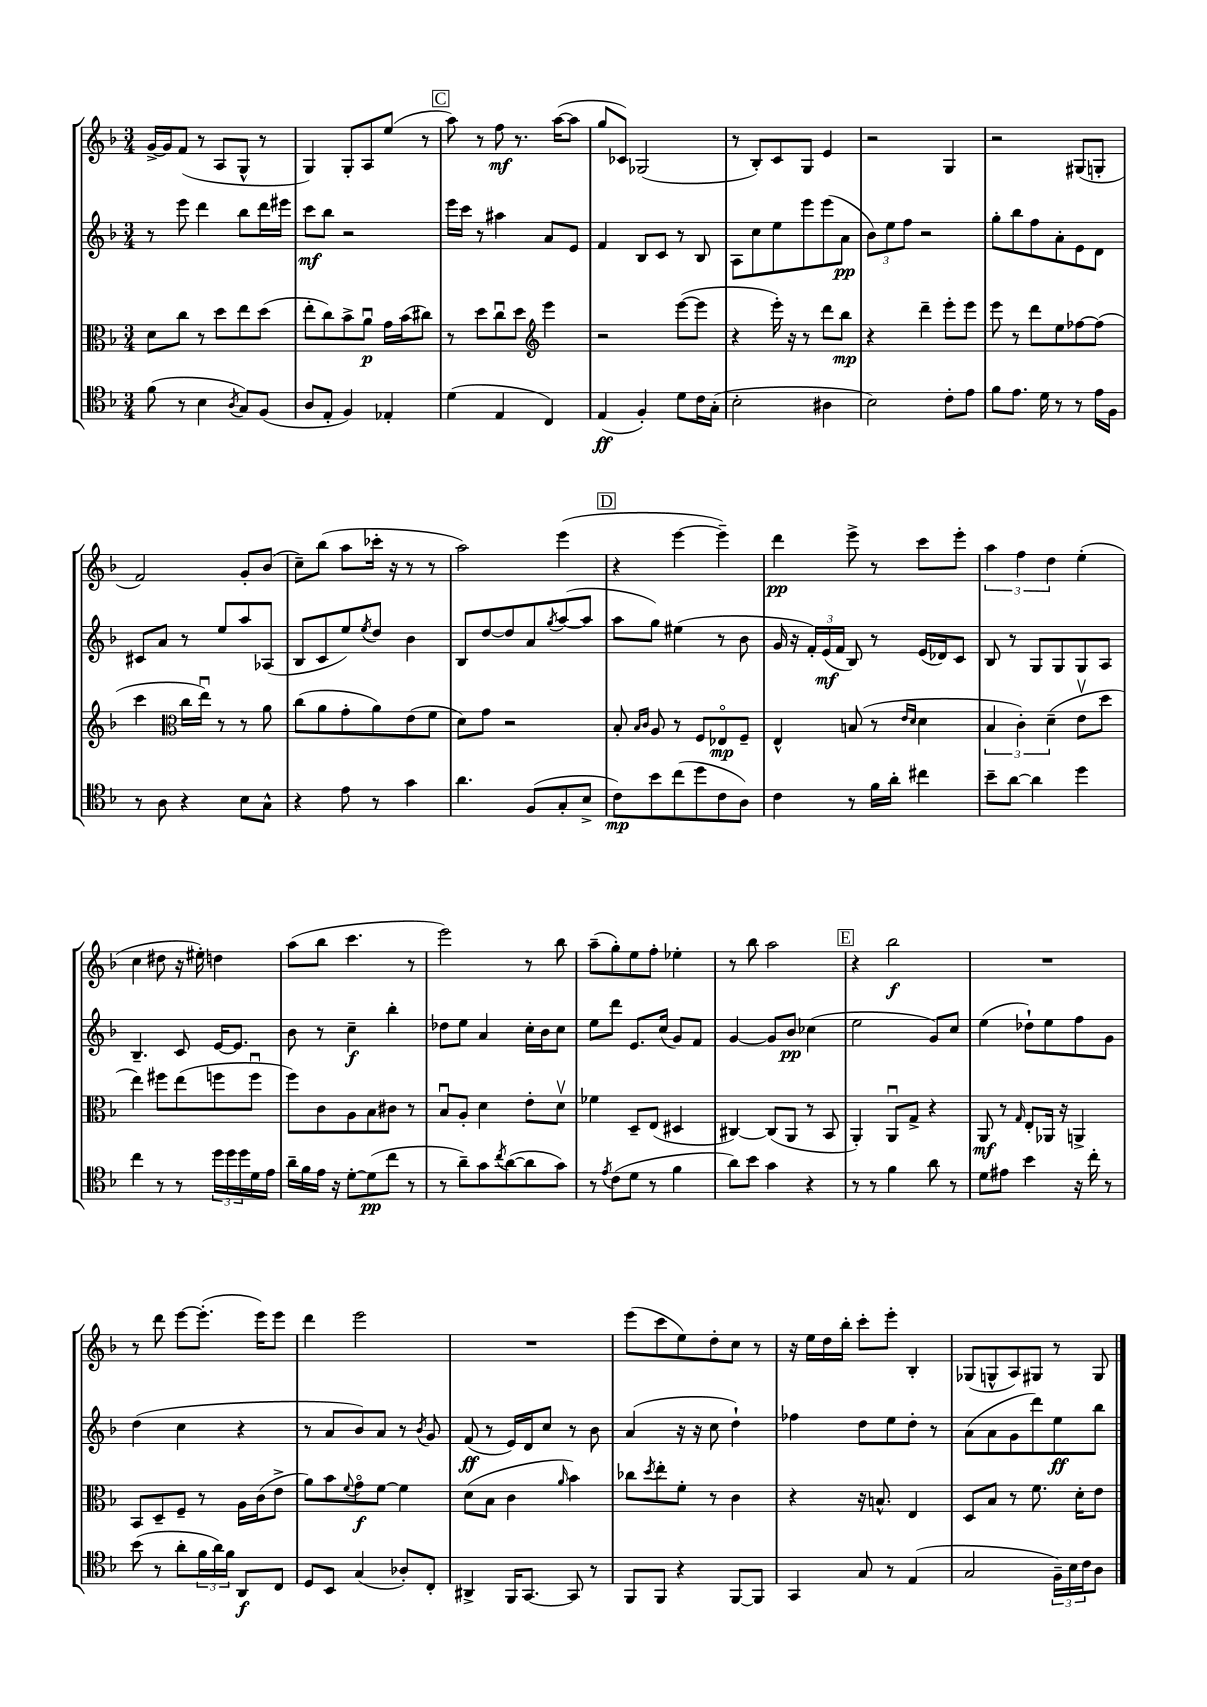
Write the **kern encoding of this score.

**kern	**dynam	**kern	**dynam	**kern	**dynam	**kern	**dynam
*part4	*part4	*part3	*part3	*part2	*part2	*part1	*part1
*staff4	*staff4	*staff3	*staff3	*staff2	*staff2	*staff1	*staff1
*clefC4	*	*clefC3	*	*clefG2	*	*clefG2	*
*k[b-]	*	*k[b-]	*	*k[b-]	*	*k[b-]	*
*M3/4	*	*M3/4	*	*M3/4	*	*M3/4	*
=19	=19	=19	=19	=19	=19	=19	=19
(8f\	.	8d\L	.	8r	.	[16g^/LL	.
.	.	.	.	.	.	16g/J]	.
8r	.	8cc\J	.	8eee\	.	(8f/J	.
4B-\	.	8r	.	4ddd\	.	8r	.
.	.	8dd\L	.	.	.	8A/L	.
8qA/	.	.	.	.	.	.	.
8G/L)	.	8ee\	.	8bb-\L	.	8G^^/J	.
(8F/J	.	(8dd\J	.	16ddd\L	.	8r	.
.	.	.	.	16eee#X\JJ	.	.	.
=20	=20	=20	=20	=20	=20	=20	=20
8A/L	.	8ee'\L	.	8ccc\L	mf	4G/)	.
8E'/J	.	8cc\)	.	8bb-\J	.	.	.
4F/)	.	8b-^\	.	2r	.	8G'/L	.
.	.	8au\J	p	.	.	8A/	.
4E-X'/	.	16g\LL	.	.	.	(8ee/J	.
.	.	(16b-\J	.	.	.	.	.
.	.	8cc#X\J)	.	.	.	8r	.
!!LO:REH:place=s1:t=C
=21	=21	=21	=21	=21	=21	=21	=21
(4d\	.	8r	.	16eee\LL	.	8aa\)	.
.	.	.	.	16ccc\JJ	.	.	.
.	.	8dd\L	.	8r	.	8r	.
4E/	.	8ccu\	.	4aa#X\	.	8ff\	mf
.	.	8dd\J	.	.	.	8.r	.
*	*	*clefG2	*	*	*	*	*
4C/)	.	4eee\	.	8a/L	.	.	.
.	.	.	.	.	.	([16aa\KL	.
.	.	.	.	8e/J	.	8aa\J]	.
=22	=22	=22	=22	=22	=22	=22	=22
(4E/	ff	2r	.	4f/	.	8gg/L	.
.	.	.	.	.	.	8c-X/J)	.
4F'/)	.	.	.	8B-/L	.	(2G-X/	.
.	.	.	.	8c/J	.	.	.
8d\L	.	([8eee\L	.	8r	.	.	.
16c\L	.	8eee\J]	.	8B-/	.	.	.
(16G'\JJ	.	.	.	.	.	.	.
=23	=23	=23	=23	=23	=23	=23	=23
2B-'\	.	4r	.	8A\L	.	8r	.
.	.	.	.	8cc\	.	8B-'/L)	.
.	.	16eee'\)	.	8ee\	.	8c/	.
.	.	16r	.	.	.	.	.
.	.	8r	.	8eee\	.	8G/J	.
4A#X\	.	8ddd\L	.	(8eee\	.	4e/	.
.	.	8bb-\J	mp	8a\J	pp	.	.
=24	=24	=24	=24	=24	=24	=24	=24
2B-\)	.	4r	.	12b-\L)	.	2r	.
.	.	.	.	12ee\	.	.	.
.	.	.	.	12ff\J	.	.	.
.	.	4ddd~\	.	2r	.	.	.
8c'\L	.	8eee'\L	.	.	.	4G/	.
8e\J	.	8eee\J	.	.	.	.	.
=25	=25	=25	=25	=25	=25	=25	=25
8f\L	.	8eee\	.	8gg'\L	.	2r	.
8.e\J	.	8r	.	8bb-\	.	.	.
.	.	8ddd\L	.	8ff\	.	.	.
16d\	.	.	.	.	.	.	.
8r	.	8ee\	.	8a'\	.	.	.
8r	.	[8ff-X\	.	8e\	.	(8G#X/L	.
16e\LL	.	(8ff-\J]	.	8d\J	.	8Gn'/J	.
16F\JJ	.	.	.	.	.	.	.
!!LO:LB:g=z
=26	=26	=26	=26	=26	=26	=26	=26
8r	.	4ccc\	.	8c#X/L	.	2f/)	.
8A\	.	.	.	8a/J	.	.	.
*	*	*clefC3	*	*	*	*	*
4r	.	16cc\LL	.	8r	.	.	.
.	.	16eeu\JJ)	.	.	.	.	.
.	.	8r	.	8ee/L	.	.	.
8B-\L	.	8r	.	8aa/	.	8g'/L	.
8G^^\J	.	8a\	.	(8A-X/J	.	(8b-/J	.
=27	=27	=27	=27	=27	=27	=27	=27
4r	.	(8cc\L	.	8B-/L	.	8cc~\L)	.
.	.	8a\	.	8c/	.	(8bb-\J	.
8e\	.	8g'\	.	8ee/)	.	8aa\L	.
.	.	.	.	8qee/	.	.	.
8r	.	8a\)	.	8dd/J	.	16ccc-X'\Jk	.
.	.	.	.	.	.	16r	.
4g\	.	(8e\	.	4b-\	.	8r	.
.	.	8f\J	.	.	.	8r	.
=28	=28	=28	=28	=28	=28	=28	=28
4.a\	.	8d\L)	.	8B-/L	.	2aa\)	.
.	.	8g\J	.	[8dd/	.	.	.
.	.	2r	.	8dd/]	.	.	.
(8F/L	.	.	.	8a/	.	.	.
.	.	.	.	8qgg/	.	.	.
8G'/	.	.	.	([8aa/	.	(4eee\	.
8B-^/J	.	.	.	8aa/J]	.	.	.
!!LO:REH:place=s1:t=D
=29	=29	=29	=29	=29	=29	=29	=29
8c\L)	mp	8B-'/	.	8aa\L	.	4r	.
.	.	16qqB-/LL	.	.	.	.	.
.	.	16qqc/JJ	.	.	.	.	.
8b-\	.	8A/	.	8gg\J)	.	.	.
(8cc\	.	8r	.	(4ee#X\	.	[4eee\	.
8dd\	.	8F/L	.	.	.	.	.
8c\	.	8E-X/	mp	8r	.	4eee~\])	.
8A\J)	.	8F~/J	.	8b-\	.	.	.
=30	=30	=30	=30	=30	=30	=30	=30
4c\	.	4E^^/	.	16g/	.	4ddd\	pp
.	.	.	.	16r	.	.	.
.	.	.	.	24f'/LL)	.	.	.
.	.	.	.	(24e/	mf	.	.
.	.	.	.	24f/JJ	.	.	.
8r	.	(8Bn/	.	8B-/)	.	8eee^\	.
16f\LL	.	8r	.	8r	.	8r	.
16a'\JJ	.	.	.	.	.	.	.
.	.	16qqe/LL	.	.	.	.	.
.	.	16qqd/JJ	.	.	.	.	.
4cc#X\	.	4d\	.	(16e/LL	.	8ccc\L	.
.	.	.	.	16d-X/J)	.	.	.
.	.	.	.	8c/J	.	8eee'\J	.
=31	=31	=31	=31	=31	=31	=31	=31
8b-~\L	.	6B-/	.	8B-/	.	6aa\	.
[8a\J	.	.	.	8r	.	.	.
.	.	6c'\)	.	.	.	6ff\	.
4a\]	.	.	.	8G/L	.	.	.
.	.	(6d~\	.	.	.	6dd\	.
.	.	.	.	8G/	.	.	.
4dd\	.	8ev\L	.	8G/	.	(4ee'\	.
.	.	8dd\J	.	8A/J	.	.	.
!!LO:LB:g=z
=32	=32	=32	=32	=32	=32	=32	=32
4cc\	.	4ee\)	.	4.B-~/	.	4cc\	.
8r	.	8ff#X\L	.	.	.	8dd#X\	.
8r	.	(8ee\	.	8c/	.	16r	.
.	.	.	.	.	.	16ee#X'\)	.
24dd\LL	.	8ffn\	.	[16e/KL	.	4ddn\	.
24dd\	.	.	.	.	.	.	.
.	.	.	.	8.e/J]	.	.	.
24dd\	.	.	.	.	.	.	.
16d\	.	8ffu\J	.	.	.	.	.
16e\JJ	.	.	.	.	.	.	.
=33	=33	=33	=33	=33	=33	=33	=33
16a~\LL	.	8ff\L)	.	8b-\	.	(8aa\L	.
16f\	.	.	.	.	.	.	.
16e\JJ	.	8c\	.	8r	.	8bb-\J	.
16r	.	.	.	.	.	.	.
[8d'\L	.	8A\	.	4cc~\	f	4.ccc\	.
(8d\]	pp	8B-\	.	.	.	.	.
8cc\J	.	8c#X\J	.	4bb-'\	.	.	.
8r	.	8r	.	.	.	8r	.
=34	=34	=34	=34	=34	=34	=34	=34
8r	.	8B-u/L	.	8dd-X\L	.	2eee\)	.
8a~\L)	.	8A'/J	.	8ee\J	.	.	.
8g\	.	4d\	.	4a/	.	.	.
8qcc/	.	.	.	.	.	.	.
([8a\	.	.	.	.	.	.	.
8a\]	.	8e'\L	.	16cc'\LL	.	8r	.
.	.	.	.	16b-\J	.	.	.
8g\J)	.	8dv\J	.	8cc\J	.	8bb-\	.
=35	=35	=35	=35	=35	=35	=35	=35
8r	.	4f-X\	.	8ee\L	.	(8aa~\L	.
8qe/	.	.	.	.	.	.	.
(8c\L	.	.	.	8ddd\J	.	8gg'\)	.
8d\J	.	8D~/L	.	8.e/L	.	8ee\	.
8r	.	(8E/J	.	.	.	8ff'\J	.
.	.	.	.	(16cc/Jk	.	.	.
4f\	.	4D#X/	.	8g/L)	.	4ee-X'\	.
.	.	.	.	8f/J	.	.	.
=36	=36	=36	=36	=36	=36	=36	=36
8a\L)	.	[4C#X/)	.	[4g/	.	8r	.
8b-\J	.	.	.	.	.	8bb-\	.
4g\	.	(8C#/L]	.	8g/L]	.	2aa\	.
.	.	8AA/J	.	8b-/J	pp	.	.
4r	.	8r	.	(4cc-X\	.	.	.
.	.	8BB-/	.	.	.	.	.
!!LO:REH:place=s1:t=E
=37	=37	=37	=37	=37	=37	=37	=37
8r	.	4AA'/)	.	2ee\	.	4r	.
8r	.	.	.	.	.	.	.
4f\	.	8AAu/L	.	.	.	2bb-\	f
.	.	8G^/J	.	.	.	.	.
8a\	.	4r	.	8g/L)	.	.	.
8r	.	.	.	8cc/J	.	.	.
=38	=38	=38	=38	=38	=38	=38	=38
8d\L	.	8AA/	mf	(4ee\	.	2.r	.
8e#X\J	.	8r	.	.	.	.	.
.	.	16qqG/	.	.	.	.	.
4b-\	.	8E'/L	.	8dd-X`\L)	.	.	.
.	.	16AA-X/Jk	.	8ee\	.	.	.
.	.	16r	.	.	.	.	.
16r	.	4AAn^/	.	8ff\	.	.	.
16cc'\	.	.	.	.	.	.	.
8r	.	.	.	8g\J	.	.	.
!!LO:LB:g=z
=39	=39	=39	=39	=39	=39	=39	=39
(8b-\	.	8BB-/L	.	(4dd\	.	8r	.
8r	.	8D~/	.	.	.	8ddd\	.
8a'\L	.	8F~/J	.	4cc\	.	[8eee\L	.
24f\L	.	8r	.	.	.	(8.eee'\J]	.
24a\)	.	.	.	.	.	.	.
24f\JJ	.	.	.	.	.	.	.
8AA/L	f	16A\LL	.	4r	.	.	.
.	.	(16c\J	.	.	.	16eee\KL)	.
8C/J	.	8e^\J	.	.	.	8eee\J	.
=40	=40	=40	=40	=40	=40	=40	=40
8D/L	.	8a\L)	.	8r	.	4ddd\	.
8BB-/J	.	8b-\	.	8a/L	.	.	.
.	.	8qqf/	.	.	.	.	.
(4G/	.	8g\	f	8b-/)	.	2eee\	.
.	.	[8f\J	.	8a/J	.	.	.
8A-X'/L)	.	4f\]	.	8r	.	.	.
.	.	.	.	8qb-/	.	.	.
8C'/J	.	.	.	8g/	.	.	.
=41	=41	=41	=41	=41	=41	=41	=41
4AA#X^/	.	(8d\L	.	(8f/	ff	2.r	.
.	.	8B-\J	.	8r	.	.	.
16FF/KL	.	4c\	.	16e/LL)	.	.	.
[8.GG/J	.	.	.	16d/J	.	.	.
.	.	.	.	8cc/J	.	.	.
.	.	16qqa/	.	.	.	.	.
8GG/]	.	4b-\)	.	8r	.	.	.
8r	.	.	.	8b-\	.	.	.
=42	=42	=42	=42	=42	=42	=42	=42
8FF/L	.	8cc-X\L	.	(4a/	.	(8eee\L	.
.	.	8qdd/	.	.	.	.	.
8FF/J	.	8ee'\	.	.	.	8ccc\	.
4r	.	8f'\J	.	16r	.	8ee\)	.
.	.	.	.	16r	.	.	.
.	.	8r	.	8cc\	.	8dd'\	.
[8FF/L	.	4c\	.	4dd`\)	.	8cc\J	.
8FF/J]	.	.	.	.	.	8r	.
=43	=43	=43	=43	=43	=43	=43	=43
4GG/	.	4r	.	4ff-X\	.	16r	.
.	.	.	.	.	.	16ee\LL	.
.	.	.	.	.	.	16dd\	.
.	.	.	.	.	.	16bb-'\JJ	.
8G/	.	16r	.	8dd\L	.	8ccc'\L	.
.	.	8.Bn^^/	.	.	.	.	.
8r	.	.	.	8ee\	.	8eee'\J	.
(4E/	.	4E/	.	8dd'\J	.	4B-'/	.
.	.	.	.	8r	.	.	.
=44	=44	=44	=44	=44	=44	=44	=44
2G/	.	8D/L	.	(8a\L	.	(8G-X/L	.
.	.	8B-/J	.	8a\	.	8Gn^^/	.
.	.	8r	.	8g\	.	8A/)	.
.	.	8.f\	.	8ddd\)	.	8G#X/J	.
24F~\LL)	.	.	.	8ee\	ff	8r	.
24B-\	.	.	.	.	.	.	.
.	.	16d'\KL	.	.	.	.	.
24c\J	.	.	.	.	.	.	.
8A\J	.	8e\J	.	8bb-\J	.	8G#/	.
==	==	==	==	==	==	==	==
*-	*-	*-	*-	*-	*-	*-	*-
